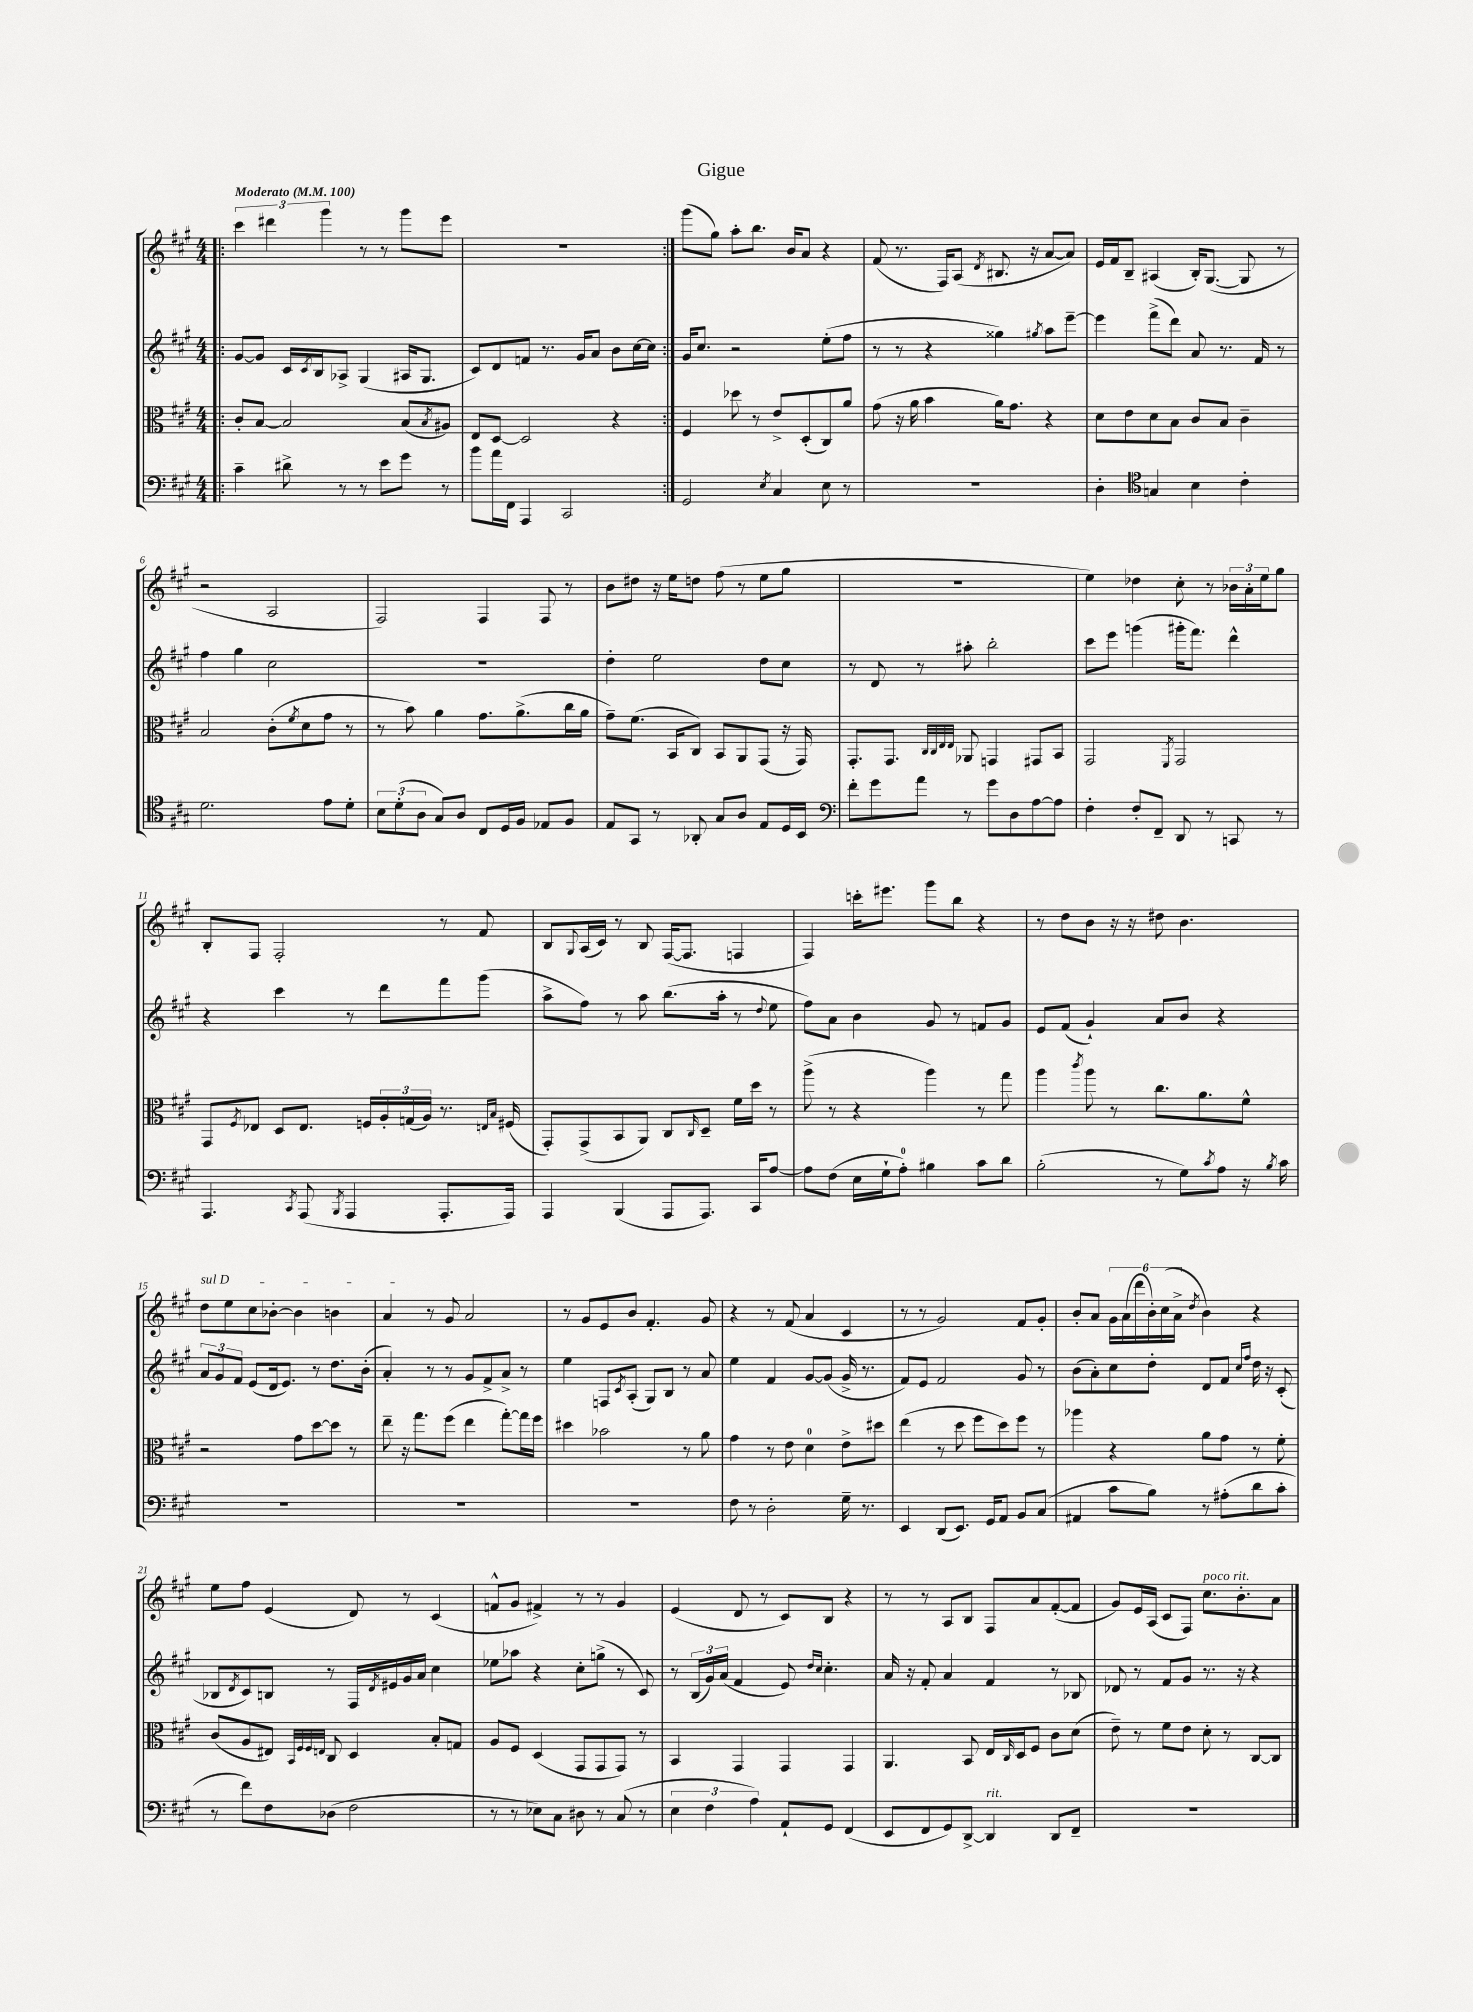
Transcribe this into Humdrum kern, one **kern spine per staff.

**kern	**kern	**kern	**kern
*part4	*part3	*part2	*part1
*staff4	*staff3	*staff2	*staff1
*clefF4	*clefC3	*clefG2	*clefG2
*k[f#c#g#]	*k[f#c#g#]	*k[f#c#g#]	*k[f#c#g#]
*M4/4	*M4/4	*M4/4	*M4/4
*MM100	*MM100	*MM100	*MM100
=1!|:	=1!|:	=1!|:	=1!|:
!	!	!	!LO:TX:a:B:t=Moderato
4c#~\	8c#'/L	[8g#/L	6ccc#\
.	[8B/J	8g#/J]	.
.	.	.	6ddd#X\
8d#X^\	2B/]	16c#/LL	.
.	.	8qc#/	.
.	.	16B/J	.
.	.	.	6ggg#\
8r	.	8A-X^/J	.
8r	.	(4G#/	8r
8e\L	.	.	8r
8g#\J	(8B/L	16A#X/KL	8ggg#\L
.	.	8.G#/J	.
.	8qB/	.	.
8r	8A#X/J)	.	8eee\J
=2	=2	=2	=2
8b\L	8E/L	8c#/L)	1r
16a\L	[8D/J	8d/	.
16FF#\JJ	.	.	.
4AAA/	2D/]	8fn/J	.
.	.	8.r	.
2CC#/	.	.	.
.	.	16g#/KL	.
.	.	8a/J	.
.	4r	8b\L	.
.	.	[16cc#\L	.
.	.	16cc#\JJ]	.
=3:|!	=3:|!	=3:|!	=3:|!
2GG#/	4F#/	16g#/KL	(8ggg#\L
.	.	8.cc#/J	.
.	.	.	8gg#\J)
.	8dd-X\	2r	8aa'\L
.	8r	.	8.bb\J
8qE/	.	.	.
4C#/	8e^/L	.	.
.	.	.	16b/KL
.	(8D'/	.	8a/J
8E\	8C#/)	(8ee'\L	4r
8r	8a/J	8ff#\J	.
=4	=4	=4	=4
1r	(8g#\	8r	(8f#/
.	16r	8r	8.r
.	16a\	.	.
.	4b\	4r	.
.	.	.	16F#/KL)
.	.	.	(8A/J
.	.	.	8qd/
.	16a\KL)	4gg##X\)	8.B#X/
.	8.g#\J	.	.
.	.	.	16r
.	.	8qgg#X/	.
.	4r	8aa\L	[8a/L
.	.	[8eee~\J	8a/J])
=5	=5	=5	=5
4D'\	8d\L	4eee\]	16e/LL
.	.	.	16f#/J
.	8e\	.	8B~/J
*clefC4	*	*	*
4Gn/	8d\	(8fff#^\L	(4A#X/
.	8B\J	8ddd\J)	.
4B\	8c#/L	8a/	16B'/KL)
.	.	.	([8.G#/J
.	8B/J	8.r	.
4c#'\	4c#~\	.	8G#/]
.	.	16f#/	.
.	.	8r	8r
!!LO:LB:g=z
=6	=6	=6	=6
2.d\	2B/	4ff#\	2r
.	.	4gg#\	.
.	(8c#'\L	2cc#\	2A/
.	8qf#/	.	.
.	8d\	.	.
8e\L	8g#\J	.	.
8d'\J	8r	.	.
=7	=7	=7	=7
12B\L	8r	1r	2F#/)
(12d'\	.	.	.
.	8b\)	.	.
12A\J	.	.	.
8G#/L)	4a\	.	.
8A/J	.	.	.
8C#/L	8.g#\L	.	4F#/
16D/L	.	.	.
16F#/JJ	(8.a^\	.	.
8E-X/L	.	.	8F#/
8F#/J	16cc#\L	.	8r
.	16a\JJ	.	.
=8	=8	=8	=8
8E/L	8g#~\L)	4dd'\	8b\L
8GG#/J	(8.f#\J	.	8dd#X\J
8r	.	2ee\	16r
.	16BB/KL	.	16ee\KL
8AA-X'/	8C#/J)	.	8ddn\J
8G#/L	8BB/L	.	(8ff#\
8A/J	8AA/	.	8r
8E/L	(8GG#/J	8dd\L	8ee\L
16D/L	16r	8cc#\J	8gg#\J
16BB/JJ	16GG#/)	.	.
=9	=9	=9	=9
*clefF4	*	*	*
8f#'\L	8.GG#'/L	8r	1r
8g#\	.	8d/	.
.	8.GG#/J	.	.
8a\J	.	8r	.
.	32qqC#/LLL	.	.
.	32qqC#/	.	.
.	32qqE/	.	.
.	32qqE/JJJ	.	.
8r	8AA-X/	8aa#X'\	.
8g#\L	4GGn/	2bb'\	.
8D\	.	.	.
[8A\	8GG#X/L	.	.
8A\J]	8BB/J	.	.
=10	=10	=10	=10
4F#'\	2GG#/	8ccc#\L	4ee\)
.	.	8eee\J	.
8F#'/L	.	(4gggn\	4dd-X\
8FF#~/J	.	.	.
.	8qFF#/	.	.
8DD/	2GG#/	16ggg#X'\KL	8cc#'\
.	.	8.fff#\J)	.
8r	.	.	8r
8CCn/	.	4ddd^^\	24b-X\LL
.	.	.	24a'\
.	.	.	24ee\J
8r	.	.	8gg#\J
!!LO:LB:g=z
=11	=11	=11	=11
4.AAA/	8GG#/L	4r	8B'/L
.	8qF#/	.	.
.	8E-X/J	.	8F#/J
.	8D/L	4ccc#\	2F#'/
8qCC#/	.	.	.
(8AAA/	8.E-/J	.	.
8qBBB/	.	.	.
4AAA/	.	8r	.
.	16Fn/LL	.	.
.	24A'/	8ddd\L	.
.	(24Gn/	.	.
.	24A/JJ)	.	.
8.AAA'/L	8.r	8fff#\	8r
.	.	(8ggg#\J	8f#/
.	16qqEn/LL	.	.
.	16qqB/JJ	.	.
16AAA/Jk)	(16F#X/	.	.
=12	=12	=12	=12
4AAA/	8GG#'/L)	8aa^\L	8B/L
.	.	.	8qqG#/
.	(8GG#^/	8ff#\J)	(16A/L
.	.	.	16c#/JJ)
(4BBB/	8BB/	8r	8r
.	8AA/J)	8aa\	8B/
8AAA/L	8C#/L	(8.bb\L	([16F#/KL
.	.	.	8.F#/J]
.	16qqC#/	.	.
8.AAA/J)	8D~/J	.	.
.	.	16aa'\Jk	.
.	16f#\LL	8r	4Fn/
16CC#/KL	16dd\JJ	.	.
.	.	8qqdd/	.
[8A/J	8r	8ee\	.
=13	=13	=13	=13
8A\L]	(8aa^\	8ff#\L)	4F#/)
(8F#\J	8r	8a\J	.
16E\LL	4r	4b\	16cccn'\KL
16G#`\J	.	.	8.eee#X\J
8A'\J)	.	.	.
4B#X\	4aa\)	8g#/	8ggg#\L
.	.	8r	8bb\J
8c#\L	8r	8fn/L	4r
8d\J	8gg#\	8g#/J	.
=14	=14	=14	=14
(2B'\	4aa\	8e/L	8r
.	.	(8f#/J	8dd\L
.	8qccc#/	.	.
.	8aa\	4g#`/)	8b\J
.	8r	.	16r
.	.	.	16r
8r	8.cc#\L	8a/L	8dd#X\
8G#\L)	.	8b/J	4.b\
.	8.a\	.	.
8qc#/	.	.	.
8A\J	.	4r	.
16r	8f#^^\J	.	.
8qB/	.	.	.
16c#\	.	.	.
!!LO:LB:g=z
=15	=15	=15	=15
!	!	!	!LO:TX:a:i:t=sul D
1r	2r	12a/L	8dd\L
.	.	12g#/	.
.	.	.	8ee\
.	.	12f#/J	.
.	.	(8e/L	8cc#\
.	.	16d/k	[8b-X'\J
.	.	8.e/J)	.
.	8g#\L	.	4b-\]
.	[8dd\	8r	.
.	8dd\J]	8.dd\L	4bn\
.	8r	.	.
.	.	(16b'\Jk	.
=16	=16	=16	=16
1r	8ee~\	4a'/)	4a/
.	16r	.	.
.	8.gg#\L	.	.
.	.	8r	8r
.	(8ff#\J	8r	8g#/
.	4ee\	8g#/L	2a/
.	.	8f#^/	.
.	[8gg#'\L)	8a^/J	.
.	16gg#\L]	8r	.
.	16ff#\JJ	.	.
=17	=17	=17	=17
1r	4dd#X\	4ee\	8r
.	.	.	8g#/L
.	2b-X\	8Fn/L	8e/
.	.	8qc#/	.
.	.	(8A'/J	8b/J
.	.	8G#/L)	4.f#'/
.	.	8B/J	.
.	8r	8r	.
.	8a\	8a/	8g#/
=18	=18	=18	=18
8F#\	4g#\	4ee\	4r
8r	.	.	.
2D'\	8r	4f#/	8r
.	8e\	.	(8f#/
.	4d\	[8g#/L	4a/
.	.	(8g#/J]	.
16G#~\	8e^\L	16g#^/	4c#/
8.r	.	8.r	.
.	8dd#X\J	.	.
=19	=19	=19	=19
4EE/	(4ee\	8f#/L)	8r
.	.	8e/J	8r
(8DD/L	8r	2f#/	2g#/)
8.EE/J)	8dd\	.	.
.	8ff#\L	.	.
16GG#/KL	.	.	.
8AA/J	8dd\)	.	.
8BB/L	8ff#\J	8g#/	8f#/L
(8C#/J	8r	8r	8g#'/J
=20	=20	=20	=20
4AA#X/	4aa-X\	(8b\L	8b'/L
.	.	8a'\)	8a/J
8c#\L	4r	8cc#\	24g#\LL
.	.	.	(24a\
.	.	.	24ddd\
8B\J)	.	8dd'\J	24b'\)
.	.	.	(24cc#\
.	.	.	24a^\JJ
.	.	.	8qdd/
8r	8a\L	8d/L	4b\)
(8A#X'\L	8g#\J	8f#/J	.
.	.	16qqcc#/LL	.
.	.	16qqff#/JJ	.
8d\	8r	16dd\	4r
.	.	16r	.
8c#'\J	8f#'\	(8c#'/	.
!!LO:LB:g=z
=21	=21	=21	=21
8r	(8c#/L	8B-X/L	8ee\L
.	.	8qd/	.
8f#\L)	8A/	8c#/)	8ff#\J
8F#\	8E#X/J)	8Bn/J	(4e/
.	32qqBB/LLL	.	.
.	32qqF#/	.	.
.	32qqF#/	.	.
.	32qqEn/JJJ	.	.
(8D-X\J	8C#/	8r	.
2F#\	4D/	16F#/LL	8d/)
.	.	8qd/	.
.	.	16e#X/	.
.	.	16g#/	8r
.	.	16a/JJ	.
.	8B'/L	4cc#\	(4c#/
.	8Gn/J	.	.
=22	=22	=22	=22
8r	8A/L	8ee-X\L	8fn^^/L
8r	8F#/J	8aa-X\J	8g#/J
8E-X\L)	(4D/	4r	4f#X^/)
8C#\J	.	.	.
8D#X\	8GG#/L	8cc#'\L	8r
8r	8GG#/	(8ggn^\J	8r
(8C#/	8GG#/J)	8r	4g#/
8r	8r	8c#/)	.
=23	=23	=23	=23
6E\	4BB/	8r	(4e/
.	.	(24B/LL	.
6F#\	.	24g#/)	.
.	.	(24a/JJ	.
.	4GG#/	4f#/	8d/
6A\)	.	.	.
.	.	.	8r
8AA`/L	4GG#/	8e/)	8c#/L)
.	.	16qqdd/LL	.
.	.	16qqcc#/JJ	.
8GG#/J	.	4.cc#'\	8B/J
(4FF#/	4GG#/	.	4r
=24	=24	=24	=24
8EE/L	4.AA/	16a/	8r
.	.	16r	.
8FF#/	.	8f#'/	8r
8GG#/)	.	4a/	8A/L
[8DD^/J	8BB/	.	8B/J
!LO:TX:a:i:t=rit.	!	!	!
4DD/]	16E/LL	4f#/	8F#/L
.	16qqC#/	.	.
.	16D/J	.	.
.	8F#/J	.	8a/
8DD/L	8c#\L	8r	([8f#'/
8FF#~/J	(8d\J	8B-X/	8f#/J]
=25	=25	=25	=25
1r	8e~\)	8d-X/	8g#/L)
.	8r	8r	16e/L
.	.	.	(16A/JJ
.	8f#\L	8f#/L	8c#/L
.	8e\J	8g#/J	8F#/J)
!	!	!	!LO:TX:a:i:t=poco rit.
.	8d'\	8.r	8.cc#\L
.	8r	.	.
.	.	16r	8.b'\
.	[8C#/L	4r	.
.	8C#/J]	.	8a\J
==	==	==	==
*-	*-	*-	*-
